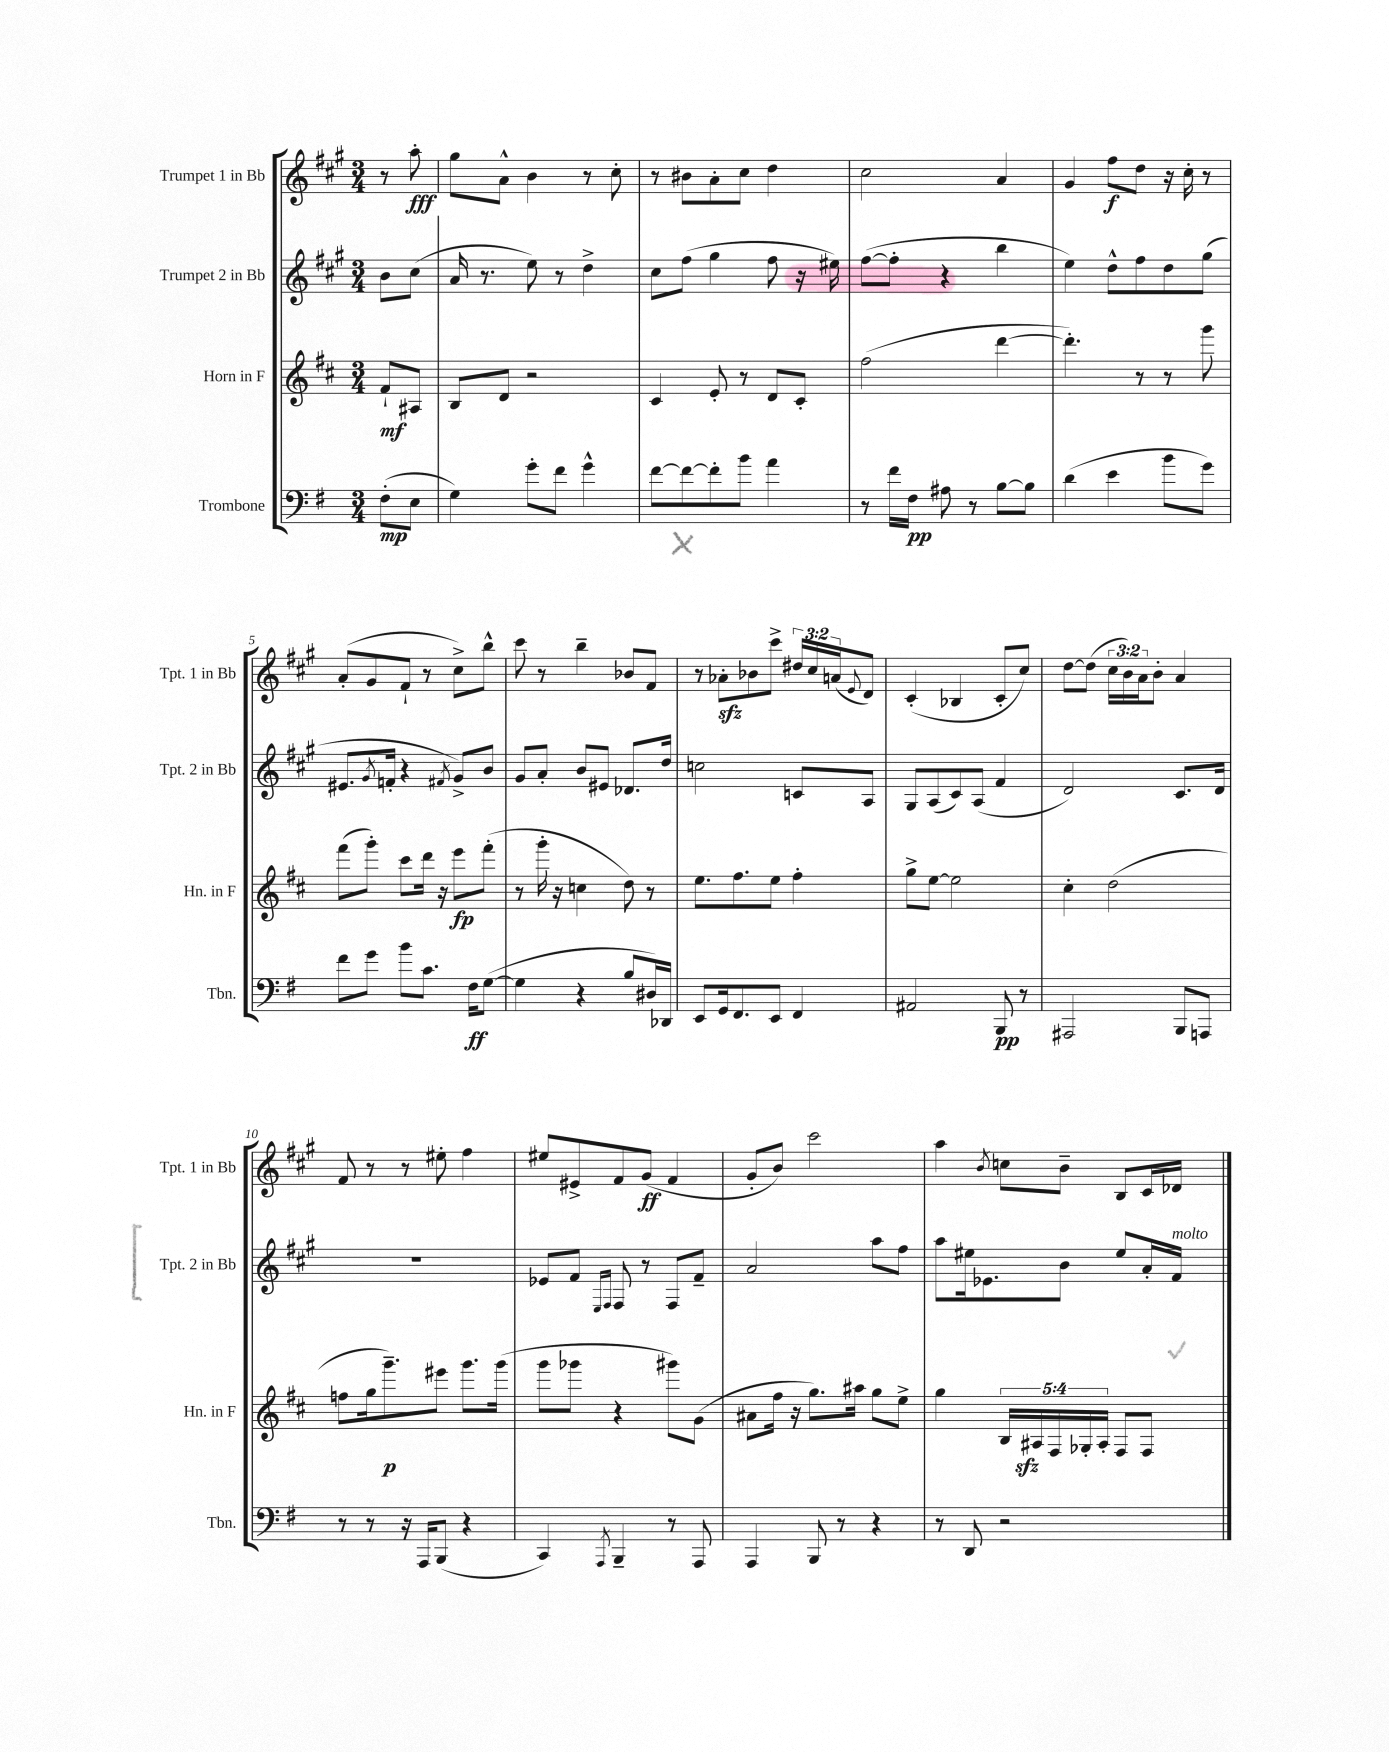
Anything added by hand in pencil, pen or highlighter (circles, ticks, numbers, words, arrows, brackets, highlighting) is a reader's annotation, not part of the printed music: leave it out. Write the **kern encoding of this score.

**kern	**dynam	**kern	**dynam	**kern	**kern	**dynam
*part4	*part4	*part3	*part3	*part2	*part1	*part1
*staff4	*staff4	*staff3	*staff3	*staff2	*staff1	*staff1
*I"Trombone	*	*I"Horn in F	*	*I"Trumpet 2 in Bb	*I"Trumpet 1 in Bb	*
*I'Tbn.	*	*I'Hn. in F	*	*I'Tpt. 2 in Bb	*I'Tpt. 1 in Bb	*
*clefF4	*	*clefG2	*	*clefG2	*clefG2	*
*k[f#]	*	*k[f#c#]	*	*k[f#c#g#]	*k[f#c#g#]	*
*M3/4	*	*M3/4	*	*M3/4	*M3/4	*
=	=	=	=	=	=	=
(8F#'\L	mp	8f#`/L	mf	8b\L	8r	.
8E\J	.	8A#X/J	.	(8cc#\J	8aa'\	fff
=1	=1	=1	=1	=1	=1	=1
4G\)	.	8B/L	.	16a/	8gg#\L	.
.	.	.	.	8.r	.	.
.	.	8d/J	.	.	8a^^\J	.
8g'\L	.	2r	.	8ee\)	4b\	.
8f#\J	.	.	.	8r	.	.
4g^^\	.	.	.	4dd^\	8r	.
.	.	.	.	.	8cc#'\	.
=2	=2	=2	=2	=2	=2	=2
[8f#\L	.	4c#/	.	8cc#\L	8r	.
8f#\_	.	.	.	(8ff#\J	8b#X\L	.
8f#'\]	.	8e'/	.	4gg#\	8a'\	.
8b\J	.	8r	.	.	8cc#\J	.
4a\	.	8d/L	.	8ff#\	4dd\	.
.	.	8c#'/J	.	16r	.	.
.	.	.	.	16ee#X\)	.	.
=3	=3	=3	=3	=3	=3	=3
8r	.	(2ff#\	.	([8ff#\L	2cc#\	.
16f#\LL	.	.	.	8ff#'\J]	.	.
16F#\JJ	pp	.	.	.	.	.
8A#X\	.	.	.	4r	.	.
8r	.	.	.	.	.	.
[8B\L	.	[4ddd\	.	4bb\	4a/	.
8B\J]	.	.	.	.	.	.
=4	=4	=4	=4	=4	=4	=4
(4d\	.	4.ddd'\])	.	4ee\)	4g#/	.
4e\	.	.	.	8dd^^\L	8ff#\L	f
.	.	8r	.	8ff#\	8dd\J	.
8b\L	.	8r	.	8dd\	16r	.
.	.	.	.	.	16cc#'\	.
8g\J)	.	8ggg\	.	(8gg#\J	8r	.
!!LO:LB:g=z
=5	=5	=5	=5	=5	=5	=5
8f#\L	.	(8fff#\L	.	8.e#X/L	(8a'/L	.
8g\J	.	8ggg'\J)	.	.	8g#/	.
.	.	.	.	8qg#/	.	.
.	.	.	.	16fn'/Jk	.	.
8b\L	.	8ccc#\L	.	4r	8f#`/J	.
8.c\J	.	16ddd\Jk	.	.	8r	.
.	.	16r	.	.	.	.
.	.	.	.	8qf#X/	.	.
.	.	8eee\L	fp	8g#^/L)	8cc#^\L)	.
16F#\KL	ff	.	.	.	.	.
([8G\J	.	(8fff#'\J	.	8b/J	8bb^^\J	.
=6	=6	=6	=6	=6	=6	=6
4G\]	.	8r	.	8g#/L	8ccc#\	.
.	.	16ggg'\	.	8a'/J	8r	.
.	.	16r	.	.	.	.
4r	.	4ccn\	.	8b/L	4bb~\	.
.	.	.	.	8e#X/J	.	.
8B/L	.	8dd\)	.	8.d-X/L	8b-X/L	.
16D#X/L)	.	8r	.	.	8f#/J	.
16DD-X/JJ	.	.	.	16dd/Jk	.	.
=7	=7	=7	=7	=7	=7	=7
8EE/L	.	8.ee\L	.	2ccn\	8r	.
16GG/k	.	.	.	.	8a-Xzz'\L	.
8.FF#/	.	8.ff#\	.	.	.	.
.	.	.	.	.	8b-X\	.
8EE/J	.	8ee\J	.	.	8ccc#^\J	.
4FF#/	.	4ff#'\	.	8cn/L	24dd#X/LL	.
.	.	.	.	.	24cc#/	.
.	.	.	.	.	(24an/J	.
.	.	.	.	.	8qqe/	.
.	.	.	.	8A/J	8d/J)	.
=8	=8	=8	=8	=8	=8	=8
2AA#X/	.	8gg^\L	.	8G#/L	(4c#'/	.
.	.	[8ee\J	.	(8A/	.	.
.	.	2ee\]	.	8c#/)	4B-X/	.
.	.	.	.	(8A/J	.	.
8BBB/	pp	.	.	4f#/	8c#'/L	.
8r	.	.	.	.	8cc#/J)	.
=9	=9	=9	=9	=9	=9	=9
2AAA#X/	.	4cc#'\	.	2d/)	[8dd\L	.
.	.	.	.	.	(8dd\J]	.
.	.	(2dd\	.	.	24cc#\LL	.
.	.	.	.	.	24b\)	.
.	.	.	.	.	24a\J	.
.	.	.	.	.	8b'\J	.
8BBB/L	.	.	.	8.c#/L	4a/	.
8AAAn/J	.	.	.	.	.	.
.	.	.	.	16d/Jk	.	.
!!LO:LB:g=z
=10	=10	=10	=10	=10	=10	=10
8r	.	8ffn\L	.	2.r	8f#/	.
8r	.	16gg\k	.	.	8r	.
.	.	8.ggg~\)	p	.	.	.
16r	.	.	.	.	8r	.
16AAA/KL	.	.	.	.	.	.
(8BBB/J	.	8eee#X\J	.	.	8ee#X'\	.
4r	.	8.ggg\L	.	.	4ff#\	.
.	.	(16ggg\Jk	.	.	.	.
=11	=11	=11	=11	=11	=11	=11
4CC/)	.	8ggg\L	.	8e-X/L	8ee#X/L	.
.	.	8ggg-X\J	.	8f#/J	8e#X^/	.
.	.	.	.	16qqE/LL	.	.
8qAAA/	.	.	.	16qqF#/JJ	.	.
4BBB~/	.	4r	.	8F#/	8f#/	.
.	.	.	.	8r	(8g#/J	ff
8r	.	8ggg#X\L)	.	8F#/L	4f#/	.
8AAA/	.	(8g\J	.	8f#~/J	.	.
=12	=12	=12	=12	=12	=12	=12
4AAA/	.	8a#X\L	.	2a/	8g#'/L	.
.	.	16ff#\Jk	.	.	8b/J)	.
.	.	16r	.	.	.	.
8BBB/	.	8.gg\L)	.	.	2ccc#\	.
8r	.	.	.	.	.	.
.	.	16aa#X\Jk	.	.	.	.
4r	.	8gg\L	.	8aa\L	.	.
.	.	8ee^\J	.	8ff#\J	.	.
=13	=13	=13	=13	=13	=13	=13
8r	.	4gg\	.	8aa\L	4aa\	.
8DD/	.	.	.	16ee#X\k	.	.
.	.	.	.	8.e-X\	.	.
.	.	.	.	.	8qb/	.
2r	.	20B/LL	.	.	8ccn\L	.
.	.	20A#Xzz/	.	.	.	.
.	.	20F#/	.	.	.	.
.	.	.	.	8b\J	8b~\J	.
.	.	20G-X'/	.	.	.	.
.	.	20A#'/JJ	.	.	.	.
.	.	8F#/L	.	8ee#/L	8B/L	.
.	.	8F#/J	.	16a'/L	16c#/L	.
!	!	!	!	!LO:TX:a:i:t=molto	!	!
.	.	.	.	16f#/JJ	16d-X/JJ	.
==	==	==	==	==	==	==
*-	*-	*-	*-	*-	*-	*-
